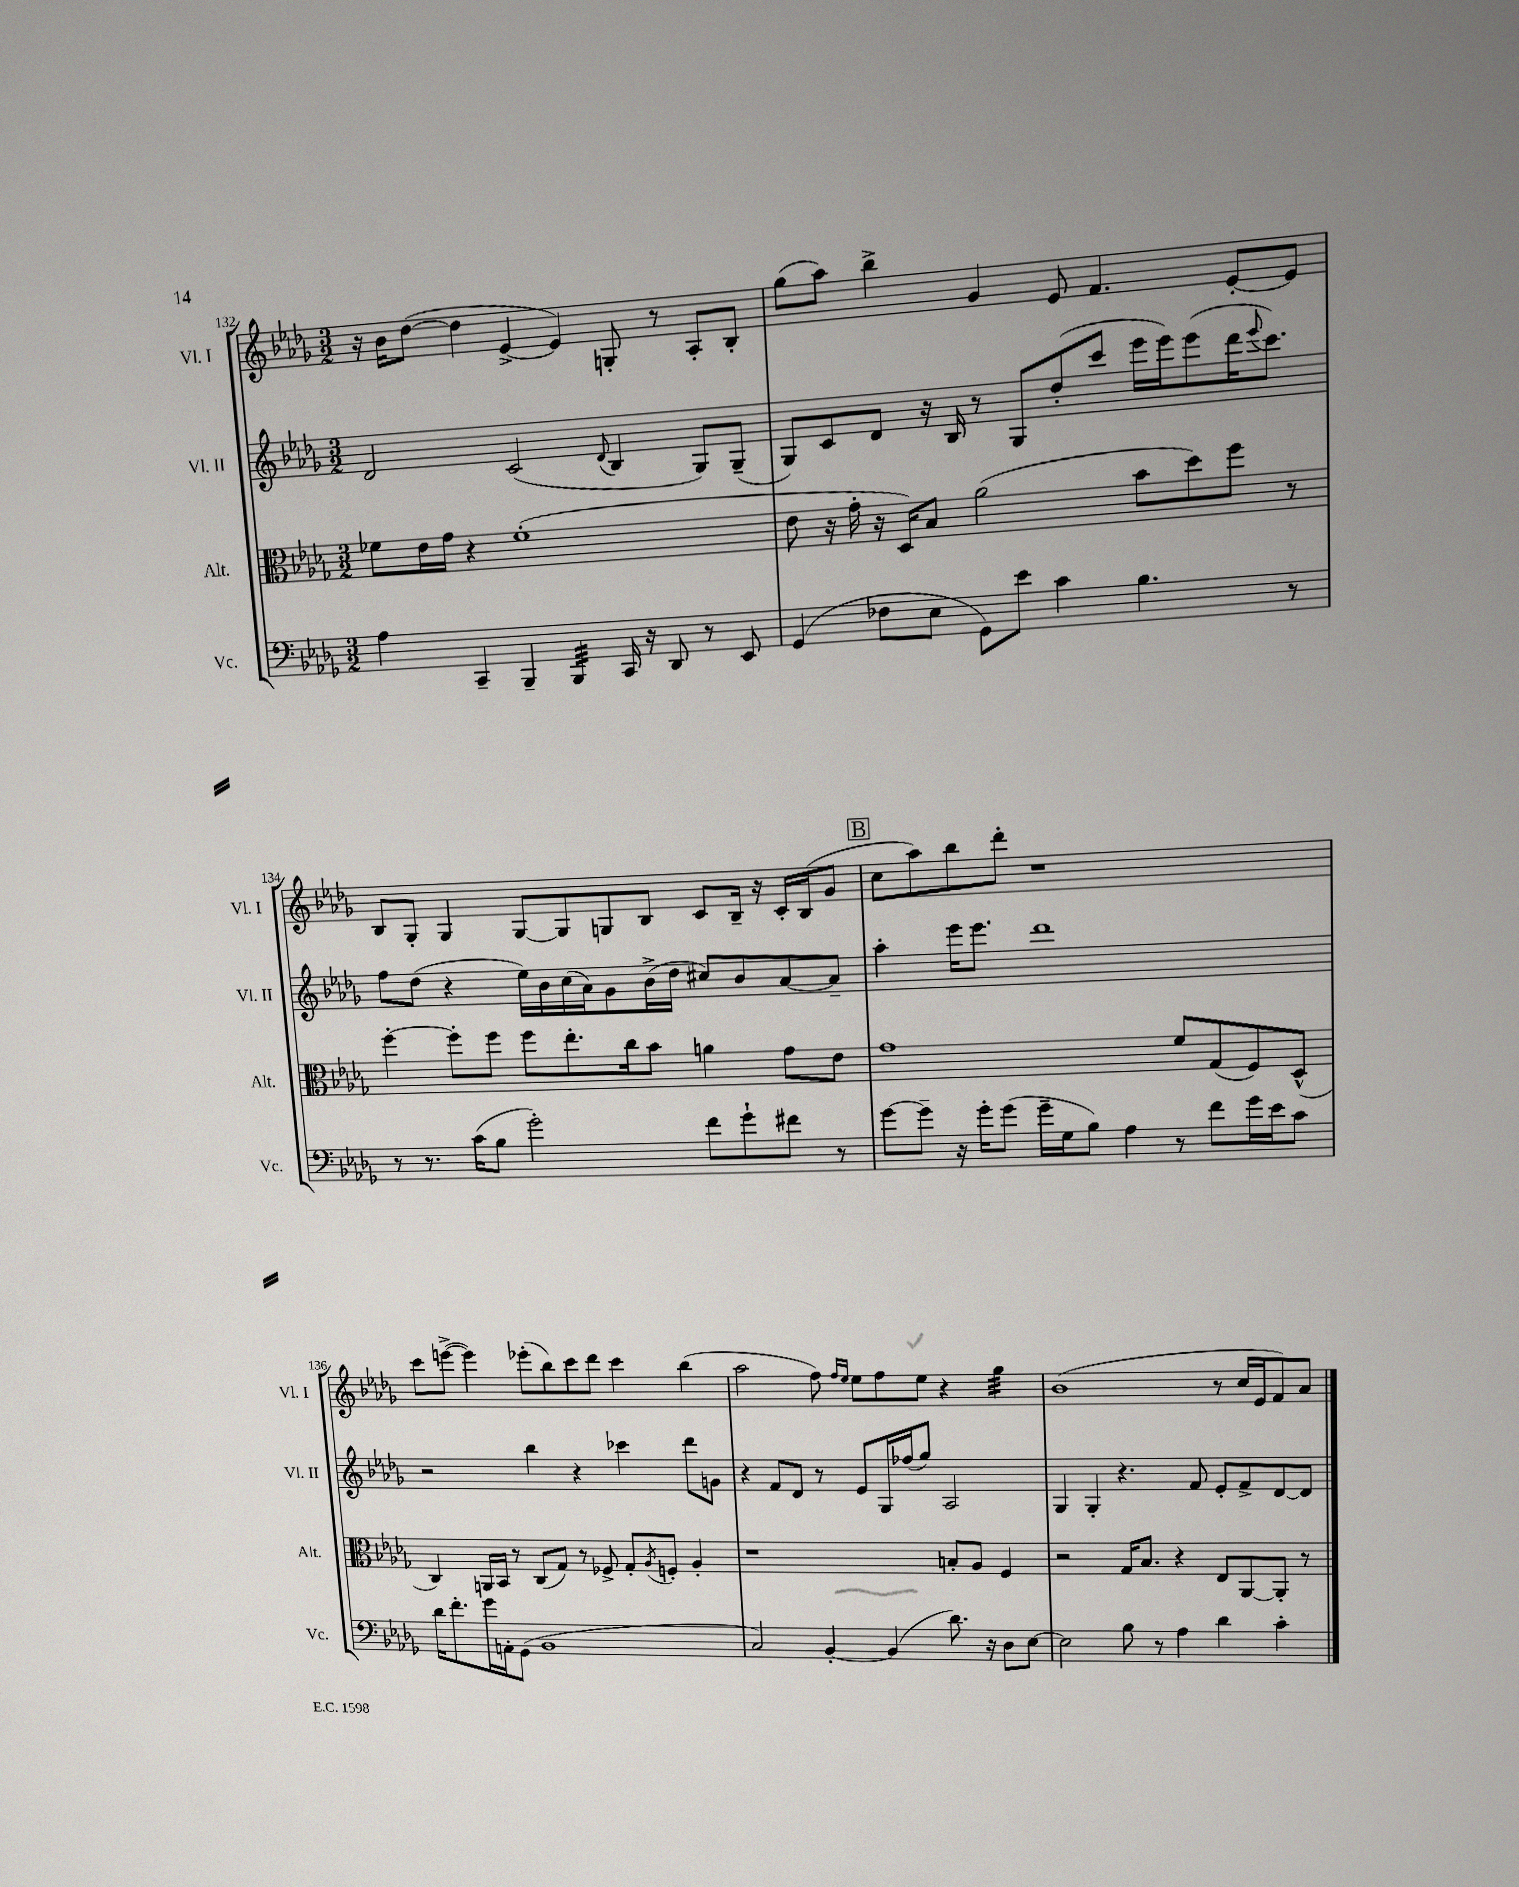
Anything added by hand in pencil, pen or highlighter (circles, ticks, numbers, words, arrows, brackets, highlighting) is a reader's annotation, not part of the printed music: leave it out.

**kern	**kern	**kern	**kern
*staff4	*staff3	*staff2	*staff1
*clefF4	*clefC3	*clefG2	*clefG2
*k[b-e-a-d-g-]	*k[b-e-a-d-g-]	*k[b-e-a-d-g-]	*k[b-e-a-d-g-]
*M3/2	*M3/2	*M3/2	*M3/2
4A-\	8f-\L	2d-/	16r
.	.	.	16b-\LK
.	16e-\L	.	([8dd-\J
.	16g-\JJ	.	.
4CC~/	4r	.	4dd-\]
4BBB-~/	(1f-'	(2c/	[4e-^/
4BBB-/	.	.	4e-/])
.	.	8qqd-/	.
16CC/	.	4B-/	8G'/
16r	.	.	.
8DD-/	.	.	8r
8r	.	8G-/L)	8A-'/L
8EE-/	.	(8G-~/J	8B-'/J
=	=	=	=
(4GG-/	8e-\	8G-/L)	(8gg-\L
.	16r	8c/	8aa-\J)
.	16g-'\	.	.
8F-\L	16r	8d-/J	4bb-^\
.	16D-/LK)	.	.
8E-\J	8B-/J	16r	.
.	.	16B-/	.
8GG-\L)	(2a-\	8r	4g-/
8e-\J	.	8G-/L	.
4c\	.	(8dd-'/	8e-/
.	.	8ccc/J	4.f/
4.B-\	8b-\L	16eee-\LL	.
.	.	16eee-\J)	.
.	8dd-\)	(8eee-\	.
.	8ff\J	16ddd-\K	[8e-'/L
.	.	8qqeee-/	.
.	.	8.ccc\J)	.
8r	8r	.	8e-/]J
=	=	=	=
8r	[4ff'\	8ff\L	8B-/L
8.r	.	(8dd-\J	8G-'/J
.	8ff'\]L	4r	4G-/
(16c\LK	.	.	.
8B-\J	8ff\J	.	.
2g-'\)	8ff\L	16ee-\LL)	[8G-/L
.	.	16b-\	.
.	8.ee-'\	(16cc\	8G-/]
.	.	16a-\J)	.
.	.	8g-\	8G/
.	16cc\k	.	.
.	8b-\J	(16b-^\L	8B-/J
.	.	16dd-\JJ	.
8f\L	4a\	8cc#/L)	8c/L
8g-`\	.	8b-/	16B-~/Jk
.	.	.	16r
8f#\J	8g-\L	[8a-/	16c'/LL
.	.	.	(16B-/J
8r	8e-\J	8a-~/]J	8g-/J
=	=	=	=
[8g-\L	1g-	4aa-'\	8cc\L
8g-~\]J	.	.	8aa-\)
16r	.	16eee-\LK	8bb-\
16g-'\LK	.	8.eee-\J	.
(8g-\J	.	.	8ddd-'\J
16g-~\LL	.	1ddd-	1r
16G-\J	.	.	.
8B-\J)	.	.	.
4A-\	.	.	.
8r	8f/L	.	.
8f\L	(8G-/	.	.
16g-\L	8F/)	.	.
16e-\J	.	.	.
8c\J	(8D-^^/J	.	.
=	=	=	=
16d-\LK	4C/)	2r	8ccc\L
8.f'\	.	.	.
.	.	.	([8eee^\J
16g-\L	16AA/LL	.	4eee\])
16AA'\J	16BB-/JJ	.	.
(8GG-\J	8r	.	.
1BB-	(8C/L	4bb-\	(8eee-'\L
.	8G-/J)	.	8bb-\)
.	8r	4r	8ccc\
.	8F-^/	.	8ddd-\J
.	8G-'/L	4ccc-\	4ccc\
.	8qA-/	.	.
.	8F'/J	.	.
.	4A-'/	8ddd-\L	(4bb-\
.	.	8g\J	.
=	=	=	=
2C/)	1r	4r	2aa-\
.	.	8f/L	.
.	.	8d-/J	.
[4BB-'/	.	8r	8ff\)
.	.	.	16qqff/LL
.	.	.	16qqee-/JJ
.	.	8e-/L	8ee-\L
(4BB-/]	.	16G-/L	8ff\
.	.	(16ff-/J	.
.	.	8gg-/J)	8ee-\J
8.d-\)	8B'/L	2A-/	4r
.	8A-/J	.	.
16r	.	.	.
8D-\L	4F/	.	4gg-\
[8E-\J	.	.	.
=	=	=	=
2E-\]	2r	4G-/	(1b-
.	.	4G-'/	.
8B-\	16G-/LK	4.r	.
.	8.B-/J	.	.
8r	.	.	.
4A-\	4r	.	.
.	.	8f/	.
4d-\	8E-/L	8e-'/L	8r
.	[8AA-/	8f^/	16cc/LL
.	.	.	16e-/J
4c'\	8AA-'/]J	[8d-/	8f/)
.	8r	8d-/]J	8a-/J
==	==	==	==
*-	*-	*-	*-
